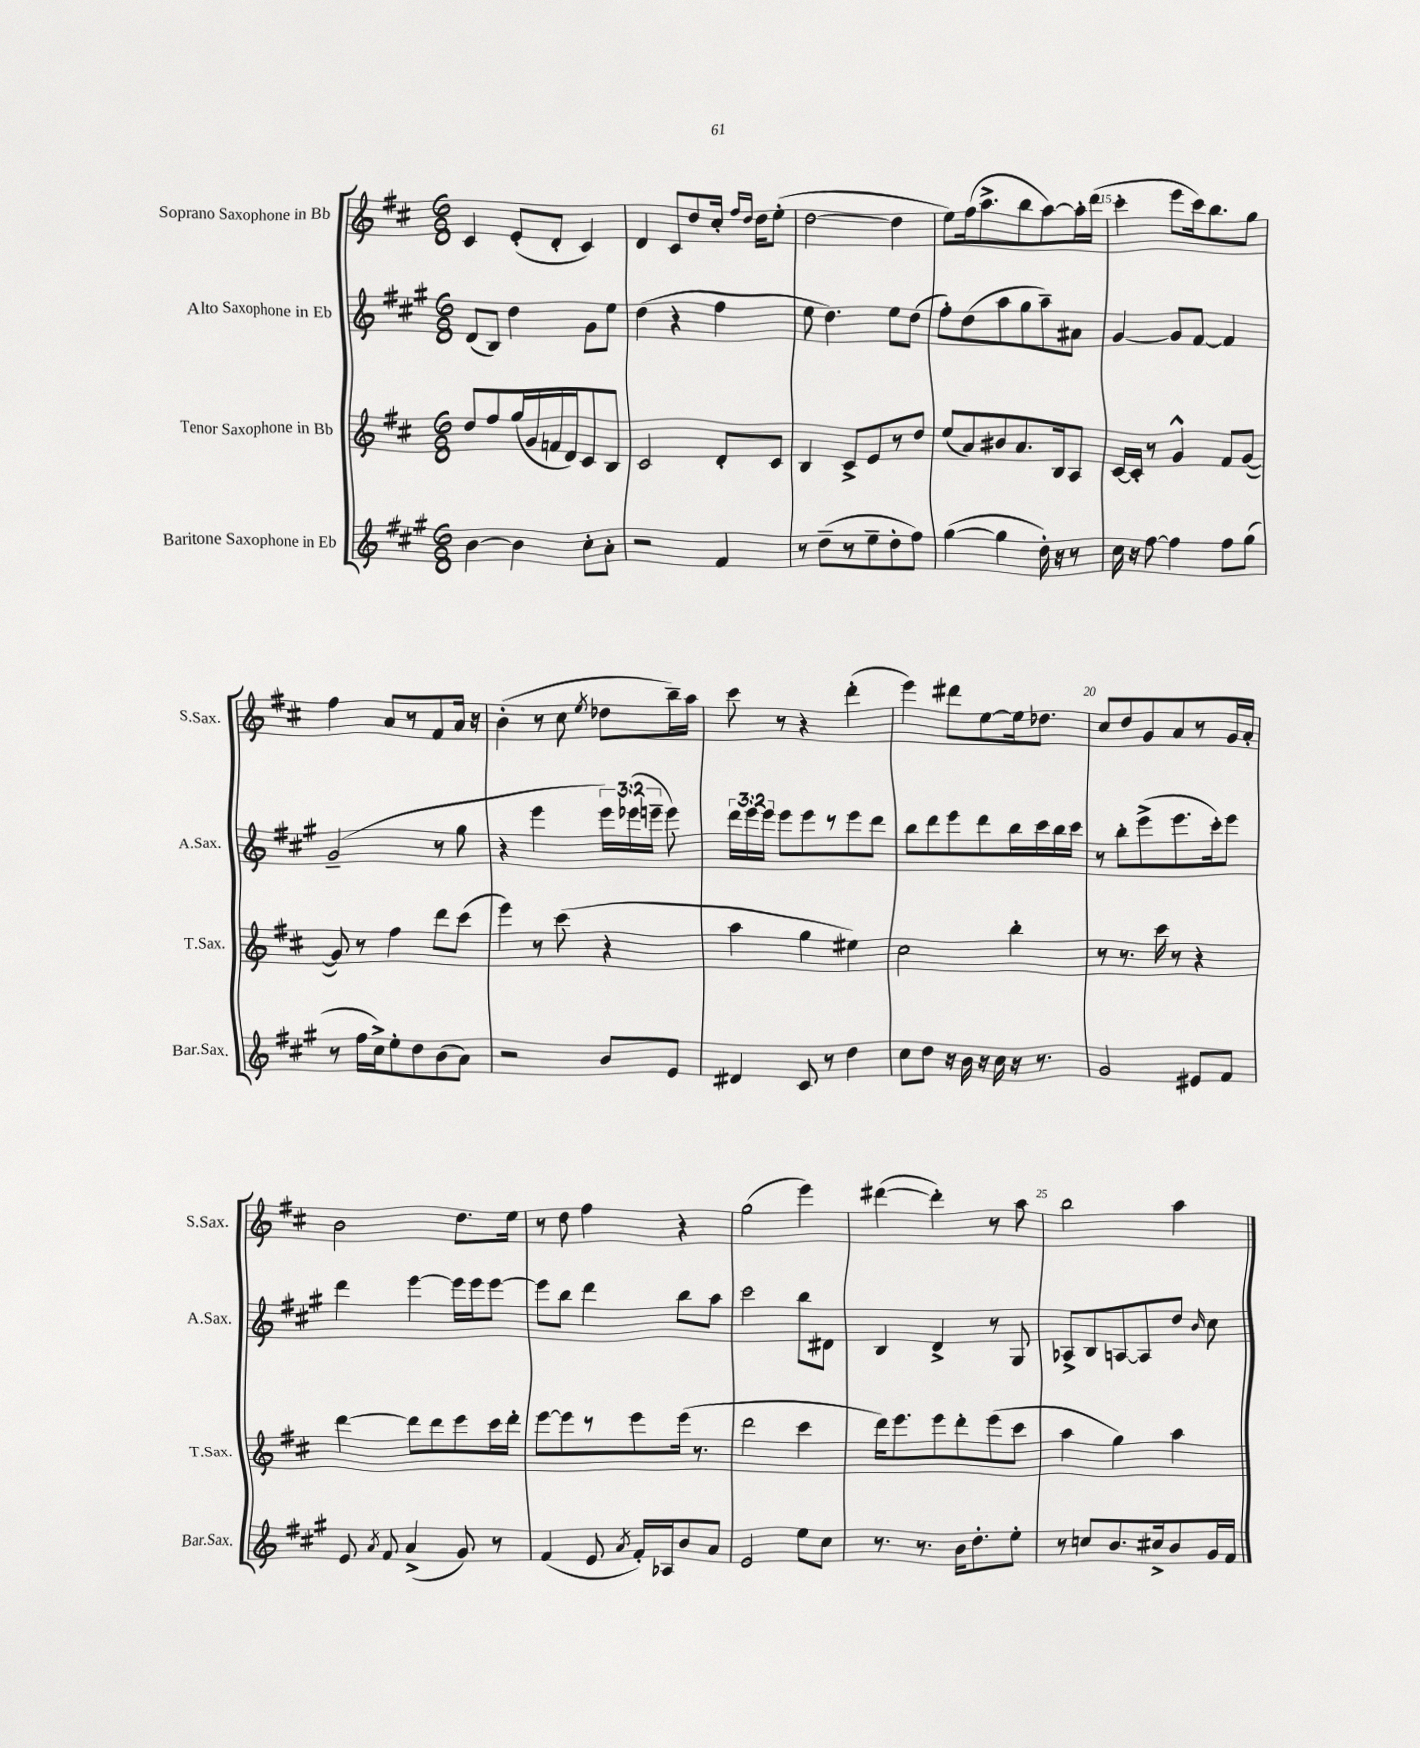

**kern	**kern	**kern	**kern
*part4	*part3	*part2	*part1
*staff4	*staff3	*staff2	*staff1
*I"Baritone Saxophone in Eb	*I"Tenor Saxophone in Bb	*I"Alto Saxophone in Eb	*I"Soprano Saxophone in Bb
*I'Bar.Sax.	*I'T.Sax.	*I'A.Sax.	*I'S.Sax.
*clefG2	*clefG2	*clefG2	*clefG2
*k[f#c#g#]	*k[f#c#]	*k[f#c#g#]	*k[f#c#]
*M6/8	*M6/8	*M6/8	*M6/8
=11	=11	=11	=11
[4b\	8dd/L	(8d/L	4c#/
.	8ff#/	8B/J)	.
4b\]	(16gg/L	4dd\	(8e'/L
.	16g/	.	.
.	16fn/	.	8d'/J
.	16d/J)	.	.
8cc#'\L	8c#/	8g#\L	4c#/)
8a'\J	8B/J	8ee\J	.
=12	=12	=12	=12
2r	2c#/	(4dd\	4d/
.	.	4r	8c#/L
.	.	.	8dd/
4f#/	8d'/L	4ff#\	16cc#'/Jk
.	.	.	16qqff#/LL
.	.	.	16qqdd/JJ
.	.	.	16dd\KL
.	8c#/J	.	(8ee'\J
=13	=13	=13	=13
8r	4B/	8ee\	[2dd\
(8dd~\L	.	4.dd\)	.
8r	8c#^/L	.	.
8ee~\	8e/	.	.
8dd'\	8r	8ee\L	4dd\]
8ff#\J)	8dd/J	(8dd\J	.
=14	=14	=14	=14
([4gg#\	(8ee/L	8ff#'\L)	8ee\L)
.	8a/)	(8dd\	(16ff#\k
.	.	.	8.aa^\
4gg#\]	8b#X/	8aa\	.
.	8.a/	8gg#\	8bb\
16dd'\)	.	8aa~\)	[8aa\)
16r	16B/k	.	.
8r	8A/J	8a#X\J	16aa'\L]
.	.	.	(16ddd\JJ
=15	=15	=15	=15
16cc#\	[16c#/LL	[4g#/	4ccc#'\
16r	16c#'/JJ]	.	.
[8ff#\	8r	.	.
4ff#\]	4g^^/	8g#/L]	8eee\L
.	.	[8f#/J	16ccc#\k)
.	.	.	8.bb\
8ff#\L	8f#/L	4f#/]	.
(8gg#\J	([8g/J	.	8gg\J
!!LO:LB:g=z
=16	=16	=16	=16
8r	8g/])	(2g#~/	4ff#\
16ff#\LL	8r	.	.
16cc#^\J)	.	.	.
8ee'\	4ff#\	.	8a/L
8dd\	.	.	8r
(8b\	8ddd\L	8r	8f#/
8a\J)	(8ccc#\J	8gg#\	16a/Jk
.	.	.	16r
=17	=17	=17	=17
2r	4eee\)	4r	(4b'\
.	8r	4eee\	8r
.	(8ccc#\	.	8cc#\
.	.	.	8qee/
8b/L	4r	24eee\LL)	8dd-X\L
.	.	(24eee-X\	.
.	.	24eeen~\JJ	.
8e/J	.	8eee\)	16bb~\L)
.	.	.	16aa\JJ
=18	=18	=18	=18
4d#X/	4aa\	24ddd\LL	8ccc#\
.	.	24eee\	.
.	.	24eee\JJ	.
.	.	8eee\L	8r
8c#/	4gg\	8eee\	4r
8r	.	8r	.
4dd\	4ee#X\)	8eee\	(4ddd'\
.	.	8ddd\J	.
=19	=19	=19	=19
8cc#\L	2cc#\	8bb\L	4eee\)
8dd\J	.	8ddd\	.
16r	.	8eee\	8ddd#X\L
16b\	.	.	.
16r	.	8ddd\	[8ee\
16cc#\	.	.	.
16r	4bb'\	16bb\L	16ee\k]
8.r	.	16ccc#\	8.dd-X\J
.	.	16bb\	.
.	.	16ccc#\JJ	.
=20	=20	=20	=20
2g#/	8r	8r	8cc#/L
.	8.r	8bb'\L	8dd/
.	.	(8eee^\	8g/
.	16ccc#\	.	.
.	8r	8.eee\	8a/
8e#X/L	4r	.	8r
.	.	16ccc#'\k)	.
8f#/J	.	8eee\J	16g/L
.	.	.	16a'/JJ
!!LO:LB:g=z
=21	=21	=21	=21
8e/	[4ddd\	4ddd\	2b\
8qa/	.	.	.
8f#/	.	.	.
(4a^/	8ddd\L]	[4eee\	.
.	8ddd\	.	.
8g#/)	8eee\	16eee\LL]	8.dd\L
.	.	16eee\J	.
8r	16ccc#\L	[8eee\J	.
.	16ddd'\JJ	.	16ee\Jk
=22	=22	=22	=22
(4f#/	[8eee\L	8eee\L]	8r
.	8eee\]	8bb\J	8dd\
8e/	8r	4ddd\	4ff#\
8qa/	.	.	.
16f#'/LL)	8eee\	.	.
16A-X/J	.	.	.
8b/	(16eee\Jk	8bb\L	4r
.	8.r	.	.
8a/J	.	8aa\J	.
=23	=23	=23	=23
2e/	2ddd\	2ccc#\	(2gg\
8ee\L	4ccc#\	8bb\L	4eee\)
8cc#\J	.	8d#X\J	.
=24	=24	=24	=24
8.r	16ddd\KL)	4B/	([4ddd#X\
.	8.eee\	.	.
8.r	.	.	.
.	8eee\	4d^/	4ddd#'\])
16b\KL	8ddd'\	.	.
8.dd'\	.	.	.
.	(8eee\	8r	8r
8ee'\J	8ccc#\J	8G#/	8aa\
=25	=25	=25	=25
8r	4aa\	8A-X^/L	2bb\
8ccn/L	.	8B/	.
8.b/	4gg\)	[8An/	.
.	.	8A/]	.
16cc#X^/k	.	.	.
8b/	4aa\	8dd/J	4aa\
.	.	16qqb/	.
16g#/L	.	8cc#\	.
16f#/JJ	.	.	.
==	==	==	==
*-	*-	*-	*-
